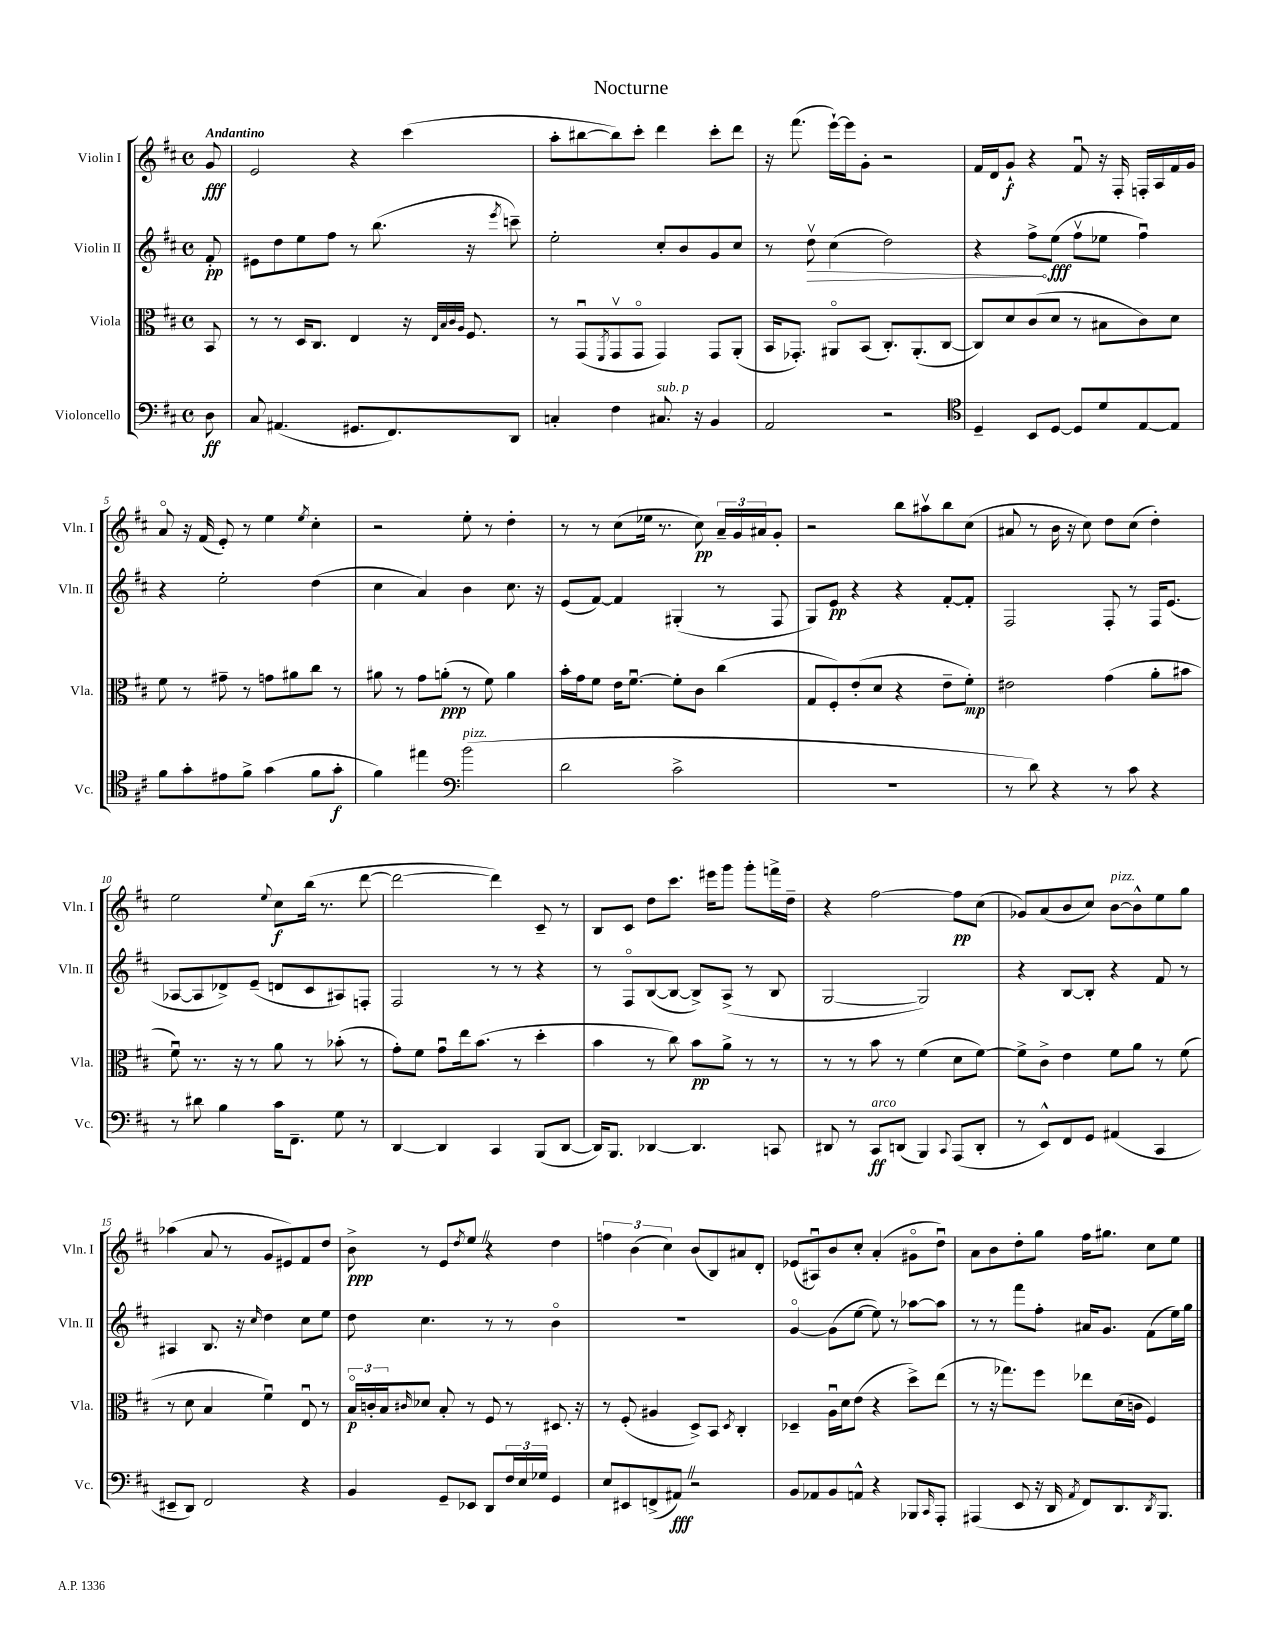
\header { title = "Nocturne" }
<<
\new StaffGroup <<
\new Staff = "s0" \with { instrumentName = "Violin I" shortInstrumentName = "Vln. I" } {
    \clef treble \key d \major \defaultTimeSignature \time 4/4 \partial 8 \tempo "Andantino"
    g'8\fff |
    e'2 r4 cis'''4( |
    a''8-. bis''8~ bis''8) cis'''8-. d'''4 cis'''8-. d'''8 |
    r16 fis'''8.( e'''16~-!) e'''16 g'8-. r2 |
    fis'16 d'16 g'8-!\f r4 fis'8\downbow r16 fis16-. f16-. a16 fis'16 g'16 |
    a'8\flageolet r16 fis'16( e'8-.) r8 e''4 \acciaccatura { e''8 } cis''4-. |
    r2 e''8-. r8 d''4-. |
    r8 r8 cis''8( ees''16 r8. cis''8\pp) \tuplet 3/2 { a'16-- g'16 ais'16 } g'8-. |
    r2 b''8 ais''8\upbow b''8 cis''8( |
    ais'8 r8 b'16 r16 cis''8) d''8 cis''8( d''4-.) |
    e''2 \appoggiatura { e''8 } cis''8\f b''16( r8. d'''8~ |
    d'''2~ d'''4) cis'8-- r8 |
    b8 cis'8 d''8 cis'''8. eis'''16 g'''8 g'''8-. f'''16-> d''16-- |
    r4 fis''2~ fis''8\pp cis''8( |
    ges'8) a'8( b'8 cis''8) b'8~^\markup { \italic "pizz." } b'8-^ e''8 g''8 |
    aes''4( a'8 r8 g'8 eis'8) fis'8 d''8 |
    b'8->\ppp r8 e'8 \acciaccatura { d''8 } e''8 \once \override BreathingSign.text = \markup { \musicglyph "scripts.caesura.straight" } \breathe r4 d''4 |
    \tuplet 3/2 { f''4 b'4( cis''4) } b'8( b8) ais'8 d'8-. |
    ees'8( ais8\downbow) b'8 cis''8-. a'4-.( gis'8\flageolet d''8\downbow) |
    a'8 b'8 d''8-. g''8 fis''16 gis''8. cis''8 e''8 \bar "|." |
}
\new Staff = "s1" \with { instrumentName = "Violin II" shortInstrumentName = "Vln. II" } {
    \clef treble \key d \major \defaultTimeSignature \time 4/4 \partial 8
    fis'8-.\pp |
    eis'8 d''8 e''8 fis''8 r8 b''8.( r16 \acciaccatura { e'''8 } c'''8--) |
    e''2-. cis''8-. b'8 g'8 cis''8 |
    r8 \once \override Hairpin.circled-tip = ##t d''8\upbow\> cis''4( d''2) |
    r4 fis''8->\! e''8\fff( fis''8\upbow ees''8 fis''4\downbow) |
    r4 e''2-. d''4( |
    cis''4 a'4) b'4 cis''8. r16 |
    e'8( fis'8~) fis'4 gis4-.( r8 fis8 |
    g8) e'8\pp r4 r4 fis'8~-. fis'8-. |
    fis2 fis8-. r8 fis16 e'8.( |
    aes8~ aes8 des'8->) e'8--( d'8 cis'8 ais8) f8-. |
    fis2 r8 r8 r4 |
    r8 fis8\flageolet b8~( b8~ b8->) a8->( r8 b8 |
    g2~ g2) |
    r4 b8~ b8-. r4 fis'8 r8 |
    ais4 b8. r16 \grace { cis''16 } d''4 cis''8 e''8 |
    d''8 cis''4. r8 r8 b'4\flageolet |
    R1 |
    g'4~\flageolet g'8( e''8~ e''8) r8 aes''8~ aes''8 |
    r8 r8 fis'''8 fis''8-. ais'16 g'8. fis'8( e''16) g''16 \bar "|." |
}
\new Staff = "s2" \with { instrumentName = "Viola" shortInstrumentName = "Vla." } {
    \clef alto \key d \major \defaultTimeSignature \time 4/4 \partial 8
    b,8 |
    r8 r8 d16 cis8. e4 r16 \grace { e32 b32 cis'32 a32 } fis8. |
    r8 g,8\downbow( \acciaccatura { fis,8 } g,8\upbow g,8\flageolet g,4) g,8 a,8-.( |
    b,16 ges,8.-.) ais,8\flageolet b,8( cis8.-.) ais,8.-.( cis8~ |
    cis8) d'8 cis'8( d'8 r8 bis8 cis'8) d'8 |
    fis'8 r8 gis'8-- r8 g'8 ais'8 cis''8 r8 |
    ais'8 r8 g'8 a'8-.\ppp( r8 fis'8) a'4 |
    b'16-. g'16 fis'8 e'16 fis'8.~\downbow fis'8-. cis'8 cis''4( |
    g8 fis8-.) e'8-.( d'8 r4 e'8-- fis'8-.\mp) |
    eis'2 g'4( a'8-. bis'8 |
    fis'8\downbow) r8. r16 r8 a'8 r8 bes'8-.( r8 |
    g'8-.) fis'8 g'8\downbow e''16 b'8.( r8 d''4-. |
    b'4 r8 cis''8) b'8\pp a'8-> r8 r8 |
    r8 r8 b'8 r8 fis'4( d'8 fis'8~) |
    fis'8-> cis'8-> e'4 fis'8 a'8 r8 fis'8( |
    r8 d'8 b4 fis'4\downbow) e8\downbow r8 |
    \tuplet 3/2 { b16\flageolet\p c'16-. b16 } \grace { cis'16 } des'8 b8-. r8 fis8 r8 dis8. r16 |
    r8 fis8-.( ais4 d8->) b,8 \acciaccatura { d8 } cis4-. |
    des4-- a16\downbow d'16 e'8( r4 d''8->) e''8( |
    r8 r16 ges''8.) fis''8 ees''8 d'16( c'16 fis4) \bar "|." |
}
\new Staff = "s3" \with { instrumentName = "Violoncello" shortInstrumentName = "Vc." } {
    \clef bass \key d \major \defaultTimeSignature \time 4/4 \partial 8
    d8\ff |
    cis8 ais,4.( gis,8. fis,8.) d,8 |
    c4-. fis4 cis8.^\markup { \italic "sub. p" } r16 b,4 |
    a,2 r2 |
    \clef tenor d4-- b,8 d8~ d8 d'8 e8~ e8 |
    fis'8 g'8-. eis'8 fis'8-> g'4( fis'8 g'8-.\f |
    fis'4) eis''4 \clef bass b'2^\markup { \italic "pizz." }( |
    d'2 cis'2-> |
    R1 |
    r8 d'8) r4 r8 cis'8 r4 |
    r8 dis'8 b4 cis'16 fis,8.-- g8 r8 |
    d,4~ d,4 cis,4 b,,8( d,8~ |
    d,16) b,,8. des,4~ des,4. c,8 |
    dis,8 r8 cis,8\ff^\markup { \italic "arco" } d,8( b,,4) \appoggiatura { cis,8 } a,,8( d,8-. |
    r8 e,8-^) fis,8 g,8 ais,4( cis,4 |
    eis,8-- d,8) fis,2 r4 |
    b,4 g,8-- ees,8 d,8 \tuplet 3/2 { fis16 e16 ges16 } g,4 |
    e8 eis,8 f,8->( ais,8\fff) \once \override BreathingSign.text = \markup { \musicglyph "scripts.caesura.straight" } \breathe r2 |
    b,8 aes,8 b,8 a,8-^ r4 bes,,8 \grace { cis,16 } a,,8-. |
    ais,,4( e,8 r16 d,16 \acciaccatura { a,8 } fis,8) d,8. \acciaccatura { d,8 } b,,8. \bar "|." |
}
>>
>>
